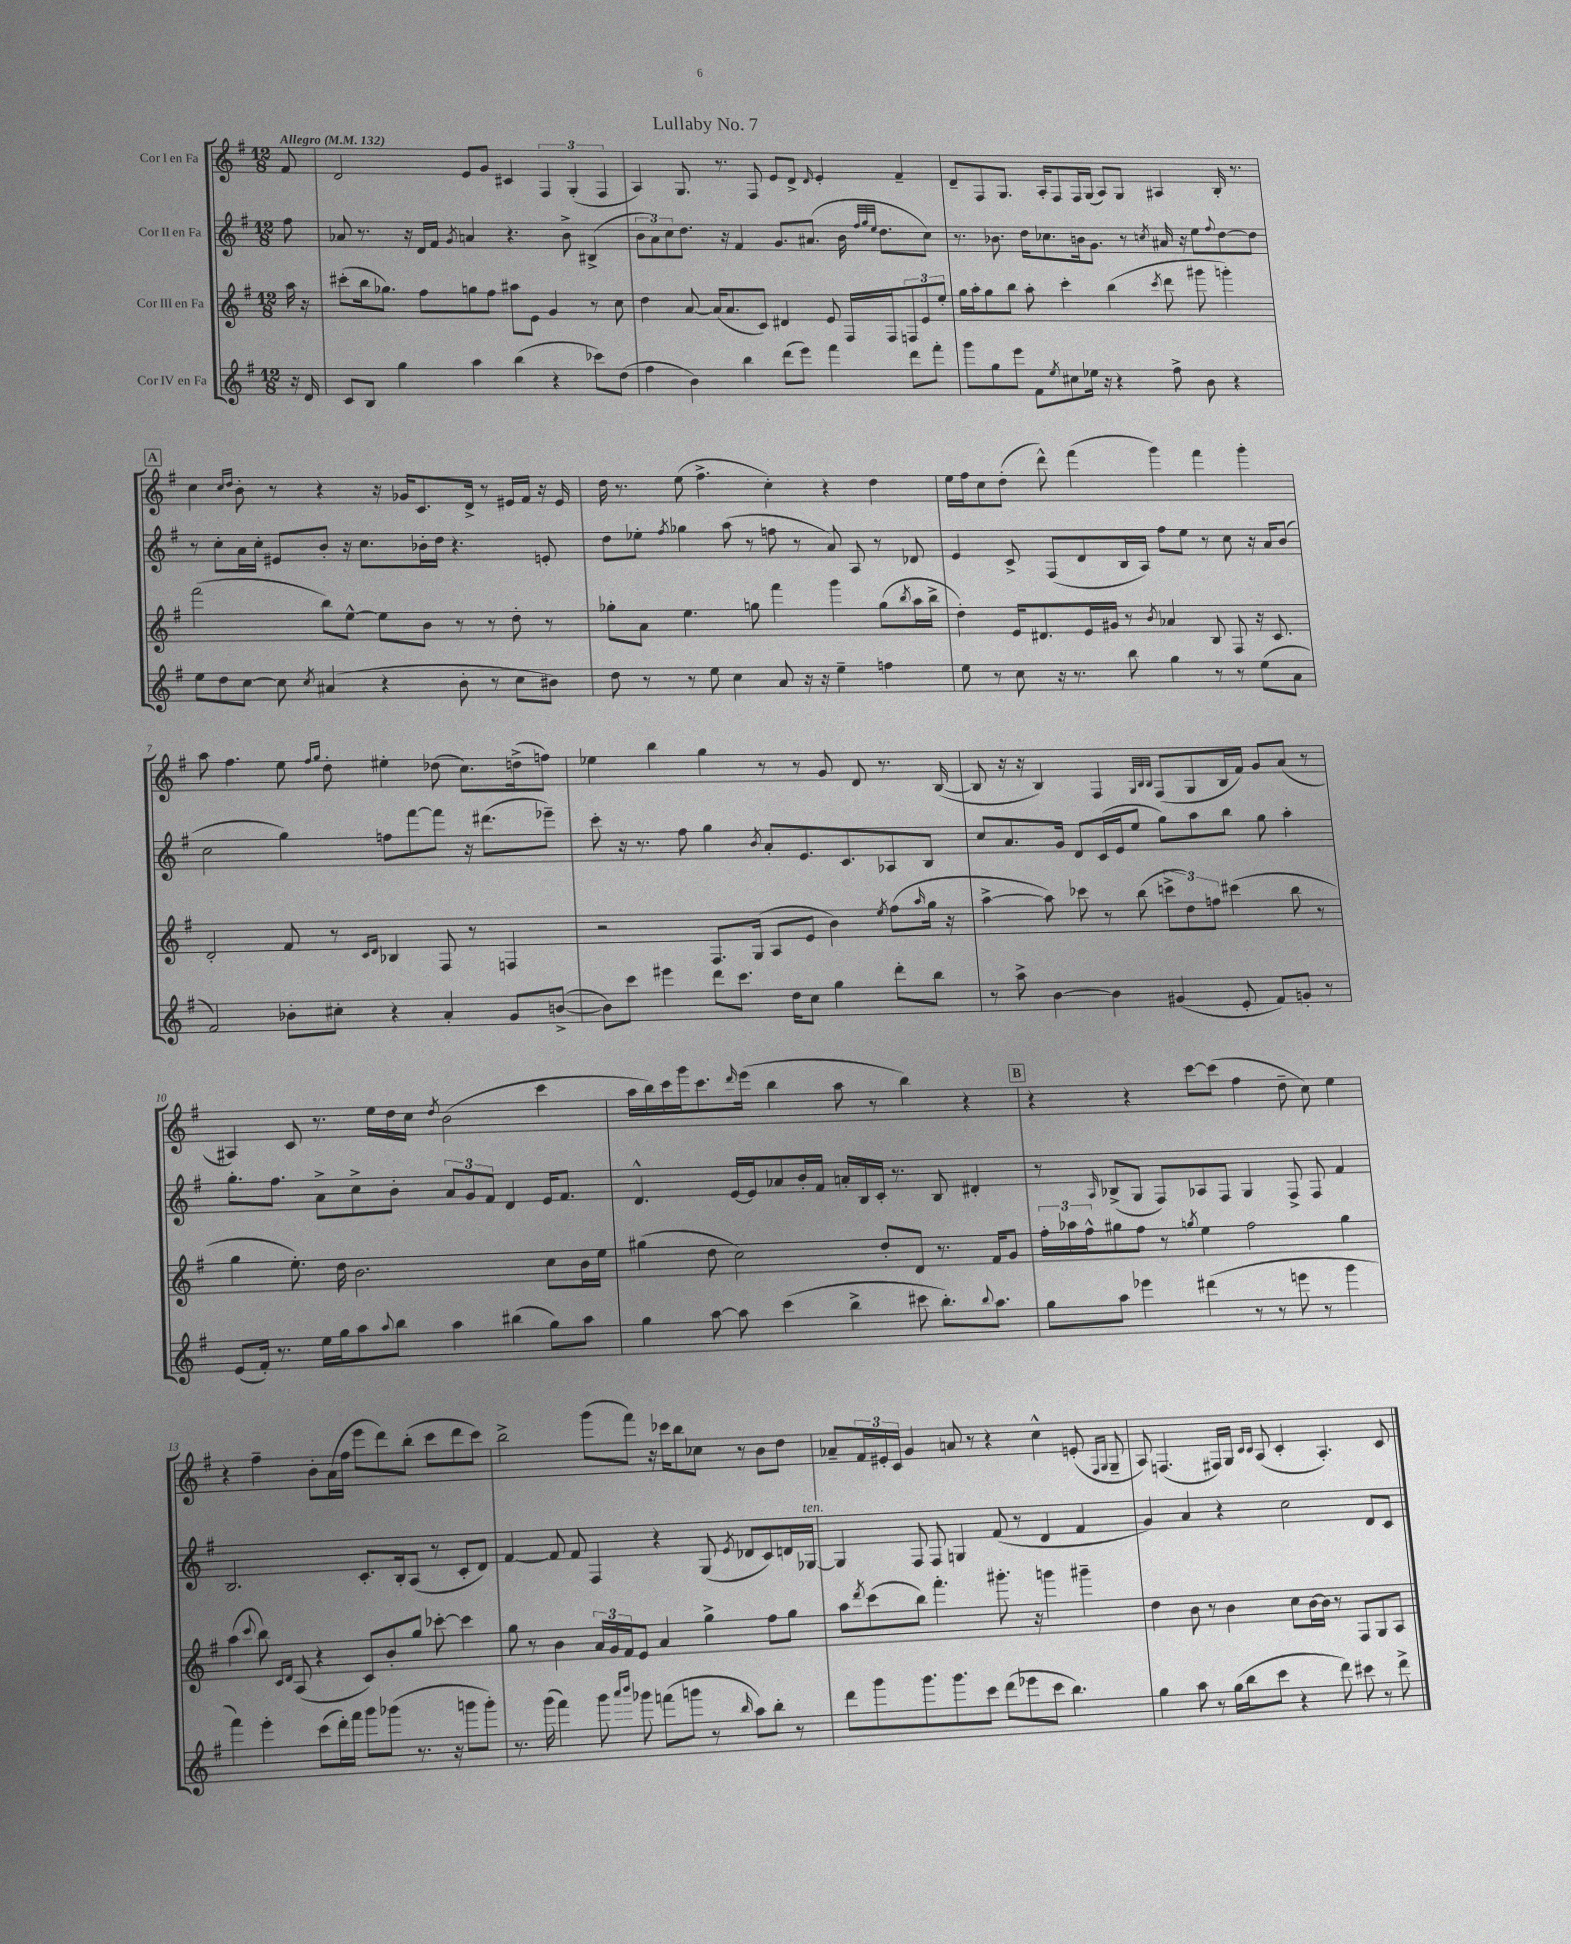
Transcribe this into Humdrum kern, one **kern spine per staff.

**kern	**kern	**kern	**kern
*part4	*part3	*part2	*part1
*staff4	*staff3	*staff2	*staff1
*I"Cor IV en Fa	*I"Cor III en Fa	*I"Cor II en Fa	*I"Cor I en Fa
*clefG2	*clefG2	*clefG2	*clefG2
*k[f#]	*k[f#]	*k[f#]	*k[f#]
*M12/8	*M12/8	*M12/8	*M12/8
*MM132	*MM132	*MM132	*MM132
=	=	=	=
!	!	!	!LO:TX:a:B:t=Allegro
16r	16aa\	8ff#\	8f#/
16d/	16r	.	.
=1	=1	=1	=1
8c/L	(8ccc#X'\L	8a-X/	2d/
8B/J	16bb\k	8.r	.
.	8.gg-X\J)	.	.
4gg\	.	.	.
.	.	16r	.
.	8ff#\L	16d/LL	.
.	.	16f#/JJ	.
.	.	8qg/	.
4aa\	8ggn\	4an/	8e/L
.	8ff#\J	.	8g/J
(4bb\	8aa#X\L	4.r	4c#X/
.	8e\J	.	.
4r	4g/	.	6F#/
.	.	8b^\	.
.	.	.	(6G'/
8ccc-X\L)	8r	(4B#X^/	.
.	.	.	6F#/
(8dd\J	8cc\	.	.
=2	=2	=2	=2
4ff#\	4dd\	12b\L	4A/)
.	.	12a\)	.
.	.	12cc\	.
4b\)	[8a/	8.dd\J	8.G/
.	(16a/KL]	.	.
.	8.a/	16r	8.r
4bb\	.	4f#/	.
.	8c/J)	.	8F#/
(8ddd\L	4d#X/	8.g/L	8e/L
8eee\J)	.	.	8d^/J
.	.	(8.a#X/J	.
.	.	.	16qqd/
4fff#\	8e/	.	4e'/
.	16F#/LL	16b\	.
.	.	32qqff#/LLL	.
.	.	32qqgg/	.
.	.	32qqee/JJJ	.
.	16F#/J	8.dd\L	.
8ddd\L	12Fn/	.	4f#~/
.	12e/	.	.
8fff#'\J	.	8cc\J)	.
.	12ee'/J	.	.
=3	=3	=3	=3
8ggg\L	16gg\LL	8.r	8d~/L
.	16aa'\J	.	.
8gg\	8gg\	.	8F#/
.	.	8.b-X\	.
8eee\J	8bb\J	.	8.G/J
8f#\L	8aa'\	16dd\KL	.
.	.	8.cc-X\	16A'/KL
8qee/	.	.	.
8cc#X\	4ccc'\	.	8F#/
16ee-X\Jk	.	16bn\k	16F#/L
16r	.	8.g\J	(16G/JJ
4r	(4bb\	.	8A/L)
.	.	8r	8G/J
.	8qccc/	8qccn/	.
8ff#^\	8ddd\	16a#X/	4A#X/
.	.	16r	.
8b\	8ggg#X\	8ee\L	.
.	.	8qqff#/	.
4r	4gggn'\)	[8dd\	16B'/
.	.	.	8.r
.	.	8dd\J]	.
!!LO:LB:g=z
!!LO:REH:place=s1:t=A
=4	=4	=4	=4
8ee\L	(2fff#\	8r	4cc\
8dd\	.	8cc'\L	.
.	.	.	16qqcc/LL
.	.	.	16qqdd/JJ
[8cc\J	.	16a\L	8b'\
.	.	16cc'\JJ	.
8cc\]	.	8e#X/L	8r
8qcc/	.	.	.
(4a#X/	8bb\L)	8b'/J	4r
.	[8ee^^\J	16r	.
.	.	8.cc\L	.
4r	8ee\L]	.	16r
.	.	.	16g-X/KL
.	8b\J	16b-X'\L	8.c/
.	.	16dd\JJ	.
8b'\	8r	4.r	.
.	.	.	16d^/Jk
8r	8r	.	8r
8cc\L	8dd'\	.	16e#X/LL
.	.	.	16f#/JJ
8b#X\J)	8r	8en'/	16r
.	.	.	16e#/
=5	=5	=5	=5
8dd\	8gg-X'\L	8dd\L	16dd\
.	.	.	8.r
8r	8a\J	8ee-X'\J	.
.	.	8qff#/	.
8r	4.ee\	4gg-X\	(8ee\
8ee\	.	.	4.ff#^\
4cc\	.	(8aa\	.
.	8ggn\	8r	.
8a/	4fff#\	8ffn\	4cc'\)
16r	.	8r	.
16r	.	.	.
4ee~\	4ggg\	8a/)	4r
.	.	8A/	.
4ffn\	(8gg\L	8r	4dd\
.	8qbb/	.	.
.	16aa\L	8d-X/	.
.	16bb^\JJ	.	.
=6	=6	=6	=6
8ee\	4dd'\)	4e/	16ee\LL
.	.	.	16ff#\J
8r	.	.	8cc\
8cc\	16e/KL	8c^/	(8dd'\J
.	8.d#X/	.	.
16r	.	(8F#/L	8ddd^^\)
8.r	.	.	.
.	16e/L	8d/	(4fff#\
.	16g#X/JJ	.	.
8bb\	8r	16B/L	.
.	.	16A/JJ)	.
.	8qb/	.	.
4gg\	4a-X/	8ff#\L	4ggg\)
.	.	8ee\J	.
8r	8B/	8r	4fff#\
8r	8F#/	8cc\	.
(8ee\L	16r	16r	4ggg'\
.	8.c/	16a/KL	.
8a\J	.	(8b/J	.
!!LO:LB:g=z
=7	=7	=7	=7
2f#/)	2d'/	2cc\	8aa\
.	.	.	4.ff#\
8b-X'\L	8f#/	4gg\)	8ee\
.	.	.	16qqff#/LL
.	.	.	16qqgg/JJ
8cc#X'\J	8r	.	8dd'\
.	16qqc/LL	.	.
.	16qqd/JJ	.	.
4r	4B-X/	8ffn\L	4ee#X'\
.	.	[8fff#\	.
4a'/	8F#/	8fff#\J]	(8dd-X\
.	8r	16r	8.cc\L)
.	.	(8.ddd#X\L	.
8g/L	4Fn/	.	.
.	.	.	(16ddn^\k
([8bn^/J	.	8eee-X~\J)	8ffn\J)
=8	=8	=8	=8
8b\L])	2r	8ccc'\	4ee-X\
8ccc\J	.	16r	.
.	.	8.r	.
4eee#X\	.	.	4bb\
.	.	8ff#\	.
8ddd\L	8.F#/L	4gg\	4gg\
8.ccc\J	.	.	.
.	(16G/Jk	.	.
.	.	8qb/	.
.	8A/L	8a'/L	8r
16dd\KL	.	.	.
8cc\J	8e/J	8.e/	8r
4gg\	4b\)	.	8g/
.	.	8.c/	.
.	.	.	8d/
.	8qee/	.	.
8ddd'\L	(8ff#\L	8A-X/	8.r
.	16qqaa/	.	.
8bb\J	16gg\Jk	8B/J	.
.	16r	.	([16B/
=9	=9	=9	=9
8r	[4aa^\	8cc/L	8B/]
8aa^\	.	8.a/	16r
.	.	.	16r
[4b\	8aa\])	.	4B/)
.	.	16g/Jk	.
.	8ccc-X\	8d/L	.
4b\]	8r	(16c/L	4F#/
.	.	16e/J	.
.	(8bb\	8ee/J	.
.	.	.	32qqG/LLL
.	.	.	32qqB/
.	.	.	32qqB/JJJ
(4g#X/	12cccn^\L	8gg\L)	(8F#/L
.	12dd\)	.	.
.	.	8aa\	8G/
.	12ffn\J	.	.
8e'/	(4ccc#X\	8bb\J	16B/L
.	.	.	16f#/JJ)
8f#/L)	.	8gg\	8g/L
8gn'/J	8bb\	4aa'\	(8a/J
8r	8r	.	8r
!!LO:LB:g=z
=10	=10	=10	=10
(8e/L	4gg\	8.gg'\L	4A#X/)
16f#'/Jk)	.	.	.
8.r	.	8.ff#\J	.
.	8.ee'\)	.	8c/
16ee\LL	.	8a^\L	8.r
16gg\J	16dd\	.	.
8aa\	2.b\	8cc^\	.
.	.	.	16ee\LL
8qqaa/	.	.	.
8bb\J	.	8b'\J	16dd\
.	.	.	16cc\JJ
.	.	.	8qdd/
4aa\	.	12a/L	(2b\
.	.	12g/	.
.	.	12f#/J	.
(4bb#X\	.	4d/	.
8gg\L)	8cc\L	16e/KL	4ccc\
.	.	8.f#/J	.
8aa\J	16b\L	.	.
.	16ee\JJ	.	.
=11	=11	=11	=11
4gg\	(4gg#X\	4.d^^/	16aa\LL
.	.	.	16bb\)
.	.	.	16ccc\
.	.	.	16ggg\J
[8aa\	8dd\	.	8.ccc\
8aa\]	2cc\)	[16e/LL	.
.	.	.	16qqddd/
.	.	16e/J]	(16eee\Jk
(4ccc\	.	8a-X/	4bb\
.	.	16b'/L	.
.	.	16f#/JJ	.
4bb^\	.	16an'/LL	8aa\
.	.	16B/	.
.	8dd'/L	16c'/JJ	8r
.	.	8.r	.
8ccc#X\	8d/J	.	4bb\)
8.bb'\L)	8.r	8B/	.
.	.	4d#X'/	4r
8qqbb/	.	.	.
8.aa\J	16f#/KL	.	.
.	8g/J	.	.
!!LO:REH:place=s1:t=B
=12	=12	=12	=12
8gg\L	24ff#'\LL	8r	4r
.	24aa-X\	.	.
.	24ff#^^\J	.	.
.	.	16qqA/	.
8aa\J	8gg#X\	(8B-X^/L	.
4eee-X\	8ff#\J	8G/J	4r
.	8r	8F#/L)	.
.	8qggn/	.	.
(4ddd#X\	4ee\	8A-X/	[8ccc\L
.	.	8F#/J	(8ccc\J]
8r	2ff#\	4G/	4ff#\
8r	.	.	.
8eeen\	.	8F#^/	8dd~\
8r	.	8F#/	8cc\)
4ggg\	4gg\	4f#/	4ee\
!!LO:LB:g=z
=13	=13	=13	=13
4fff#\)	(4aa\	2.B/	4r
.	8qqccc/	.	.
4eee'\	8bb\)	.	4ff#~\
.	16qqc/LL	.	.
.	16qqd/JJ	.	.
.	(8A/	.	.
(8ccc\L	4r	.	8b'\L
16ddd'\L)	.	.	(16a\L
16fff#\JJ	.	.	16ff#\JJ
8ggg\L	8c/L)	8.c'/L	8eee\L
(8ggg-X\J	8b'/	.	8ddd\)
.	.	16B'/k	.
8.r	8gg/J	(8A/J	(8bb'\J
.	[8ccc-X'\	8r	8ccc\L
16r	.	.	.
8gggn\L	4ccc-\]	8c'/L	8ddd\
8ggg'\J)	.	8d/J)	8ccc\J)
=14	=14	=14	=14
8.r	8gg\	[4f#/	2bb^\
.	8r	.	.
(16ggg\	.	.	.
4fff#\)	4b\	8f#/]	.
.	.	8f#/	.
8ggg\	24a/LL	4F#/	(8ggg\L
.	24g/	.	.
.	24f#/J	.	.
16qqaaa/LL	.	.	.
16qqbbb/JJ	.	.	.
8ggg-X\	8e/J	.	8fff#\J)
(8fffn\L	4a/	4r	16r
.	.	.	16ccc-X\KL
8gggn\J	.	.	8bb\
8r	4gg^\	(8G/	8cc-X\J
16qqbb/	.	8qe/	.
8aa\L)	.	8d-X/L	8r
8bb'\J	8ff#\L	8c/)	8b\L
8r	8gg\J	16dn/L	8dd\J
!	!	!LO:TX:a:i:t=ten.	!
.	.	[16G-X/JJ	.
=15	=15	=15	=15
8ddd\L	8aa\L	4G-/]	8a-X~/L
.	8qddd/	.	.
8ggg\	(8ccc\	.	24f#/L
.	.	.	24e#X'/
.	.	.	24c/JJ
8.ggg\	8bb\J)	8F#/	4g/
.	4.fff#'\	8F#/	.
8.ggg\	.	.	.
.	.	4Gn/	8an/
8ccc\J	.	.	8r
(8ddd\L	8.ggg#X'\	(8f#/	4r
8eee-X\	.	8r	.
.	16r	.	.
8ccc\J	4gggn\	4d/	4cc^^\
4.bb\)	.	.	.
.	4ggg#X~\	4f#/	(8en'/
.	.	.	16qqF#/LL
.	.	.	16qqG/JJ
.	.	.	8G~/
=16	=16	=16	=16
4gg\	4dd\	4g/)	8A/)
.	.	.	(4.Fn/
8aa\	8b\	4a/	.
8r	8r	.	.
(16gg\LL	4b\	4r	16F#X/LL)
16bb\J	.	.	16G/JJ
.	.	.	16qqc/LL
.	.	.	16qqc/JJ
8ccc\J	.	.	(8A/
4r	8cc\L	2cc\	4c'/
.	[16b\L	.	.
.	16b\JJ]	.	.
8ddd\)	8r	.	4.A'/)
8ccc#X\	8F#/L	.	.
8r	8G/	8d/L	.
8ddd^\	8A/J	8c/J	8c/
==	==	==	==
*-	*-	*-	*-
